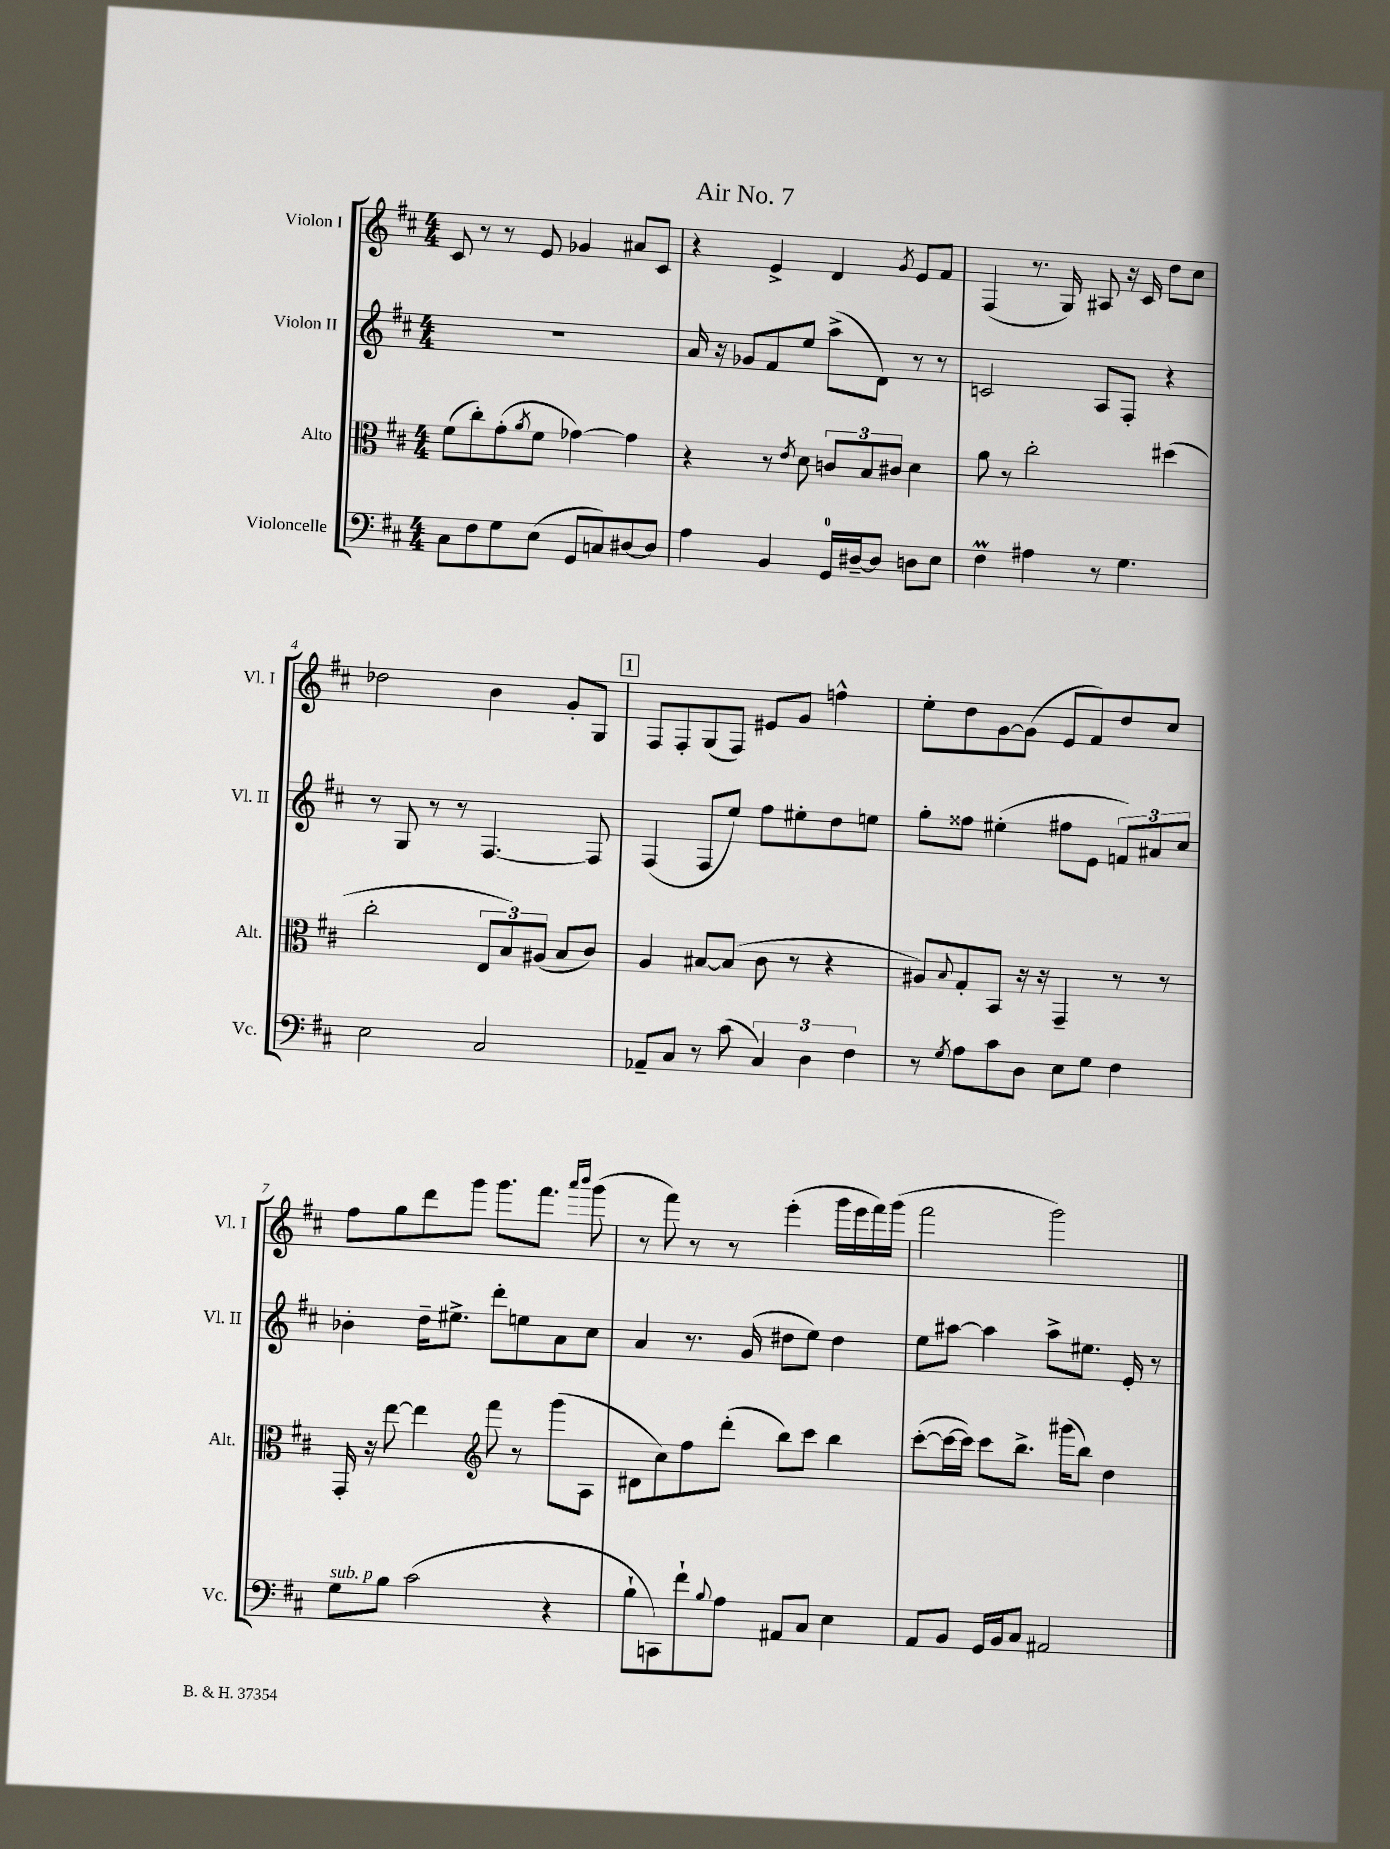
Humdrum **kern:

**kern	**kern	**kern	**kern
*part4	*part3	*part2	*part1
*staff4	*staff3	*staff2	*staff1
*I"Violoncelle	*I"Alto	*I"Violon II	*I"Violon I
*I'Vc.	*I'Alt.	*I'Vl. II	*I'Vl. I
*clefF4	*clefC3	*clefG2	*clefG2
*k[f#c#]	*k[f#c#]	*k[f#c#]	*k[f#c#]
*M4/4	*M4/4	*M4/4	*M4/4
=1	=1	=1	=1
8C#\L	(8f#\L	1r	8c#/
8F#\	8cc#'\)	.	8r
8G\	(8g'\	.	8r
.	8qa/	.	.
(8E\J	8f#\J	.	8e/
8GG/L	[4g-X\)	.	4g-X/
8Cn/)	.	.	.
[8D#X/	4g-\]	.	8a#X/L
8D#/J]	.	.	8c#/J
=2	=2	=2	=2
4A\	4r	16a/	4r
.	.	16r	.
.	.	8g-X/L	.
4BB/	8r	8f#/	4e^/
.	8qe/	.	.
.	8d\	8ee/J	.
16GG/LL	12cn/L	(8aa^\L	4d/
[16D#X~/J	.	.	.
.	12B/	.	.
8D#/J]	.	8d\J)	.
.	12c#X/J	.	.
.	.	.	8qg/
8Dn\L	4d\	8r	8e/L
8E\J	.	8r	8f#/J
=3	=3	=3	=3
4F#m\	8a\	2cn/	(4F#/
.	8r	.	.
4A#X\	2cc#'\	.	8.r
.	.	.	16G/)
8r	.	8A/L	8A#X/
4.G\	.	8F#'/J	16r
.	.	.	16c#/
.	(4dd#X\	4r	8dd\L
.	.	.	8cc#\J
!!LO:LB:g=z
=4	=4	=4	=4
2E\	2cc#'\	8r	2dd-X\
.	.	8G/	.
.	.	8r	.
.	.	8r	.
2C#/	12E/L	[4.F#/	4b\
.	12B/)	.	.
.	(12A#X/J	.	.
.	8B/L	.	8g'/L
.	8c#/J)	8F#/]	8G/J
!!LO:REH:place=s1:t=1
=5	=5	=5	=5
8AA-X~/L	4A/	(4F#/	8F#/L
8C#/J	.	.	8F#'/
8r	[8B#X/L	8F#/L	(8G/
(8c#\	(8B#/J]	8ee/J)	8F#/J)
6C#/)	8c#\	8ff#\L	8e#X/L
.	8r	8ee#X'\	8g/J
6D\	.	.	.
.	4r	8dd\	4ffn^^\
6F#\	.	.	.
.	.	8een\J	.
=6	=6	=6	=6
8r	8A#X/L)	8gg'\L	8ee'\L
8qG/	8qqB/	.	.
8A\L	8G'/	8ff##X\J	8dd\
8c#\	8BB/J	(4ee#X'\	[8g\
8D\J	16r	.	(8g\J]
.	16r	.	.
8E\L	4GG~/	8ff#X\L	8e/L
8G\J	.	8e\J	8f#/)
4F#\	8r	12fn/L)	8dd/
.	.	12a#X/	.
.	8r	.	8cc#/J
.	.	12cc#/J	.
!!LO:LB:g=z
=7	=7	=7	=7
!LO:TX:a:i:t=sub. p	!	!	!
8G\L	16GG'/	4b-X'\	8ff#\L
.	16r	.	.
8B\J	[8ee\	.	8gg\
(2c#\	4ee\]	16dd~\KL	8ddd\
.	.	8.ee#X^\J	.
.	.	.	8ggg\J
*	*clefG2	*	*
.	8fff#\	8ddd'\L	8.ggg\L
.	8r	8een\	.
.	.	.	8.fff#\J
4r	(8ggg\L	8a\	.
.	.	.	16qqaaa/LL
.	.	.	16qqbbb/JJ
.	8A\J	8cc#\J	(8ggg\
=8	=8	=8	=8
8B`\L	8d#X\L	4a/	8r
8CCn\)	8cc#\)	.	8fff#\)
8f#`\	8ff#\	8.r	8r
8qqB/	.	.	.
8A\J	(8ddd'\J	.	8r
.	.	(16g/	.
8AA#X/L	8bb\L)	8dd#X\L	(4eee'\
8C#/J	8ccc#\J	8ee\J)	.
4E\	4bb\	4dd#\	16ggg\LL
.	.	.	16eee\
.	.	.	16fff#\)
.	.	.	(16ggg\JJ
=9	=9	=9	=9
8AA/L	([8ccc#'\L	8ee\L	2fff#\
8BB/J	16ccc#\L_	[8aa#X\J	.
.	16ccc#\JJ])	.	.
16GG/LL	8ccc#\L	4aa#\]	.
16BB/J	.	.	.
8C#/J	8.bb^\J	.	.
2AA#X/	.	8aa#^\L	2ggg\)
.	(16ggg#X\KL	.	.
.	8bb\J)	8.ee#X\J	.
.	4dd\	.	.
.	.	16e'/	.
.	.	8r	.
==	==	==	==
*-	*-	*-	*-
